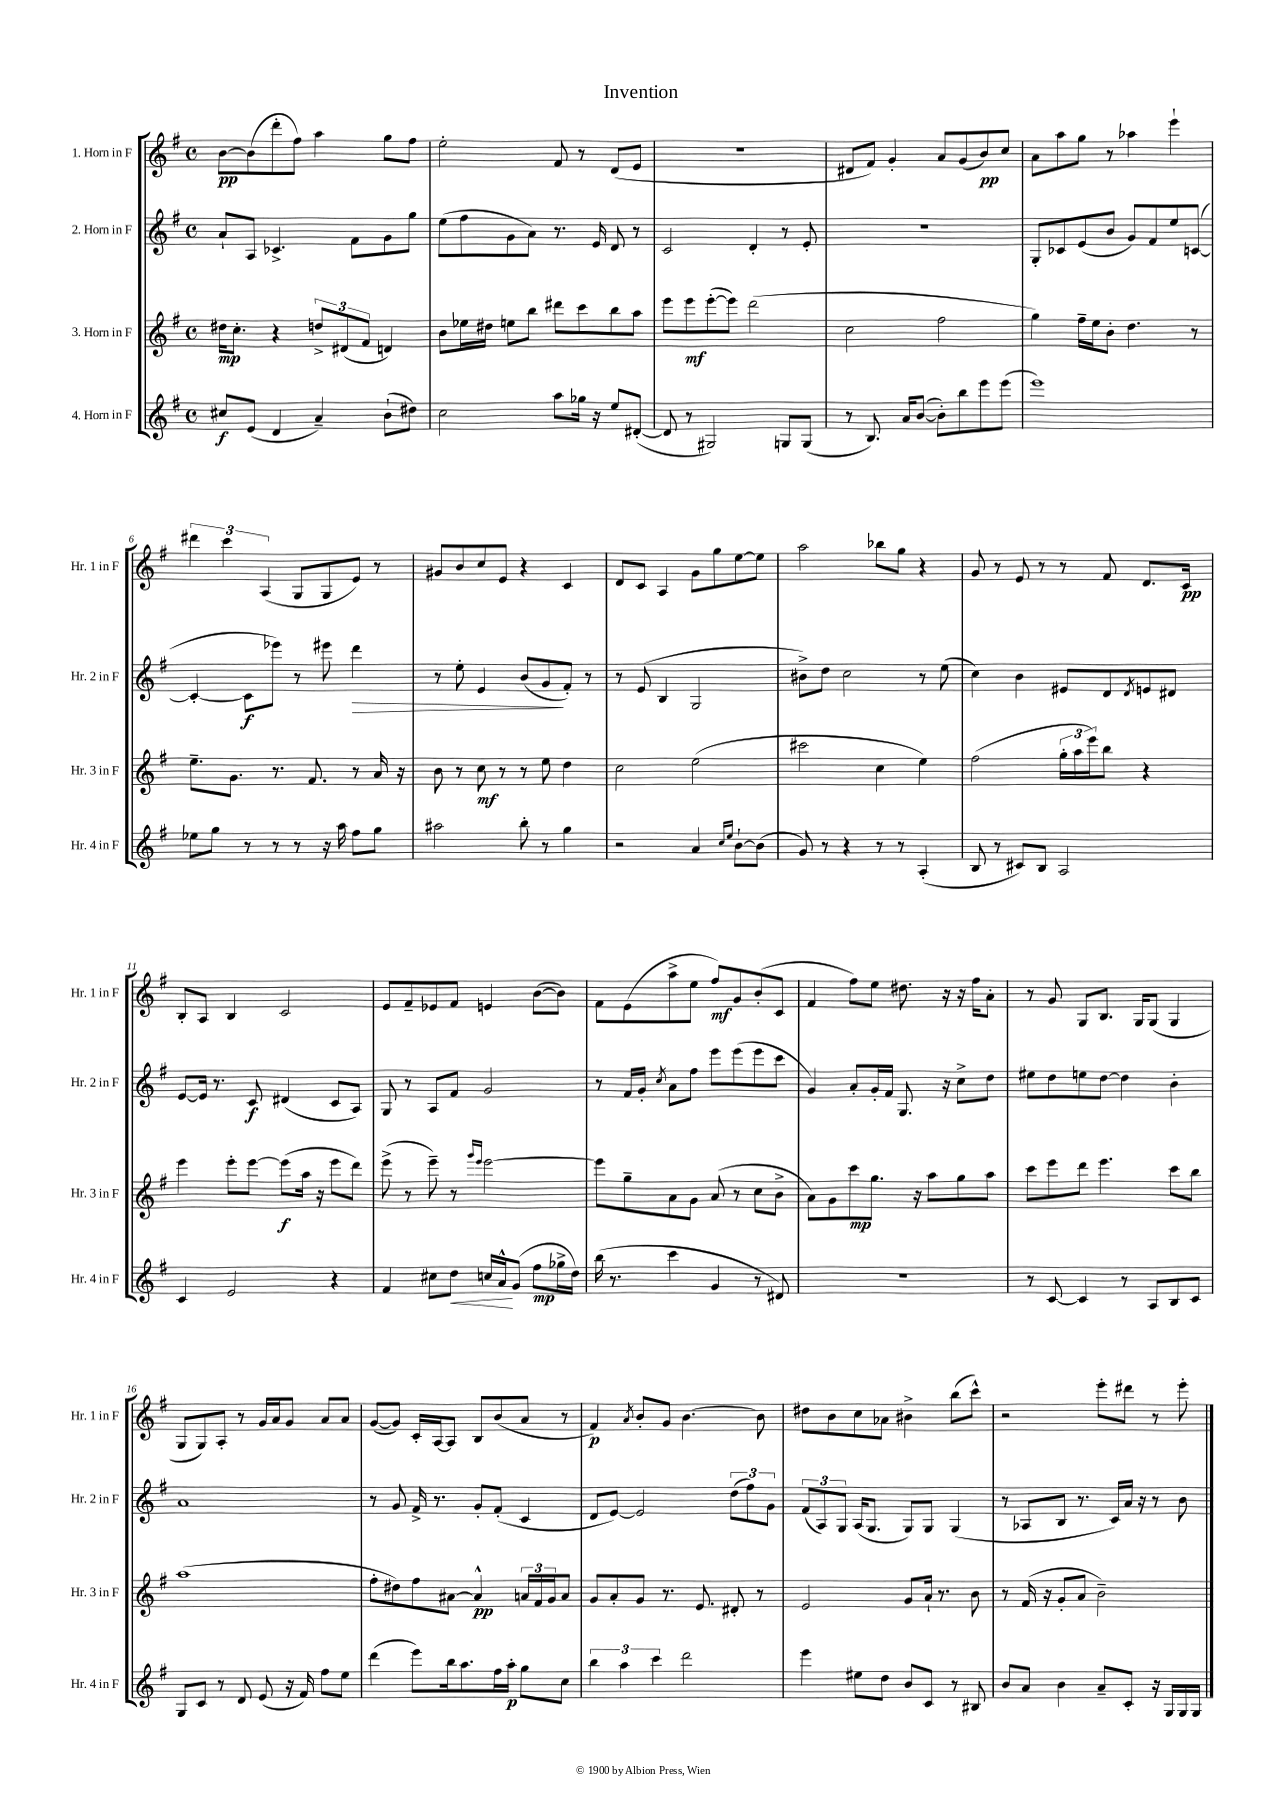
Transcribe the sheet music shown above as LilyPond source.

\header { title = "Invention" }
<<
\new StaffGroup <<
\new Staff = "s0" \with { instrumentName = "1. Horn in F" shortInstrumentName = "Hr. 1 in F" } {
    \clef treble \key g \major \defaultTimeSignature \time 4/4
    b'8~\pp b'8( d'''8-. fis''8) a''4 g''8 fis''8 |
    e''2-. fis'8 r8 d'8( e'8 |
    r1 |
    dis'8 fis'8) g'4-. a'8 g'8( b'8\pp) c''8 |
    a'8 a''8 g''8 r8 aes''4 e'''4-! |
    \tuplet 3/2 { dis'''4 c'''4 a4( } g8 g8 e'8) r8 |
    gis'8 b'8 c''8 e'8 r4 c'4 |
    d'8 c'8 a4 g'8 g''8 e''8~ e''8 |
    a''2 bes''8 g''8 r4 |
    g'8 r8 e'8 r8 r8 fis'8 d'8. c'16\pp |
    b8-. a8 b4 c'2 |
    e'8 fis'8-- ees'8 fis'8 e'4 b'8~( b'8) |
    fis'8 e'8( a''8-> e''8 fis''8\mf) g'8 b'8-.( c'8 |
    fis'4 fis''8) e''8 dis''8. r16 r16 fis''16 a'8-. |
    r8 g'8 g8 b8. g16 g8( g4 |
    g8 g8) a8-. r8 g'16 a'16 g'8 a'8 a'8 |
    g'8~( g'8) c'16-. a16~ a8 b8 b'8( a'8 r8 |
    fis'4\p) \acciaccatura { a'8 } b'8-. g'8 b'4.~ b'8 |
    dis''8 b'8 c''8 aes'8 bis'4-> b''8( c'''8-^) |
    r2 e'''8-. dis'''8 r8 e'''8-. \bar "|." |
}
\new Staff = "s1" \with { instrumentName = "2. Horn in F" shortInstrumentName = "Hr. 2 in F" } {
    \clef treble \key g \major \defaultTimeSignature \time 4/4
    a'8-! a8 ces'4.-> fis'8 g'8 g''8 |
    e''8( fis''8 g'8 a'8) r8. e'16 d'8 r8 |
    c'2 d'4-. r8 e'8-. |
    R1 |
    g8-. ces'8 e'8( b'8 g'8) fis'8 e''8 c'8~( |
    c'4~-. c'8\f ees'''8) r8 eis'''8 d'''4\> |
    r8 e''8-. e'4 b'8( g'8\! fis'8-.) r8 |
    r8 e'8( b4 g2 |
    bis'8->) d''8 c''2 r8 e''8( |
    c''4) b'4 eis'8 d'8 \acciaccatura { d'8 } e'8 dis'8 |
    e'8~ e'16 r8. c'8\f dis'4( c'8 a8) |
    g8 r8 a8 fis'8 g'2 |
    r8 fis'16 g'16-. \acciaccatura { c''8 } a'8 fis''8 e'''8 e'''8( e'''8 c'''8 |
    g'4) a'8-. g'16-. fis'16 g8. r16 c''8-> d''8 |
    eis''8 d''8 e''8 d''8~ d''4 b'4-. |
    a'1 |
    r8 g'8 fis'16-> r8. g'8-. fis'8-.( c'4 |
    d'8 e'8~) e'2 \tuplet 3/2 { d''8( fis''8) g'8 } |
    \tuplet 3/2 { fis'8( a8) g8 } a16( g8. g8) g8 g4( |
    r8 aes8 b8 r8. c'16) a'16 r16 r8 b'8 \bar "|." |
}
\new Staff = "s2" \with { instrumentName = "3. Horn in F" shortInstrumentName = "Hr. 3 in F" } {
    \clef treble \key g \major \defaultTimeSignature \time 4/4
    dis''16\mp c''8.-. r4 \tuplet 3/2 { d''8-> dis'8( fis'8 } d'4) |
    b'8 ees''16 dis''16 e''8 b''8 dis'''8 c'''8 b''8 a''8 |
    e'''8 e'''8\mf e'''8~-.( e'''8) d'''2( |
    c''2 fis''2 |
    g''4) fis''16-- e''16 b'8-. d''4. r8 |
    e''8.-- g'8. r8. fis'8. r8 a'16 r16 |
    b'8 r8 c''8\mf r8 r8 e''8 d''4 |
    c''2 e''2( |
    cis'''2 c''4 e''4) |
    fis''2( \tuplet 3/2 { g''16-. a''16 e'''16) } b''8 r4 |
    e'''4 e'''8-. e'''8~ e'''8\f( a''16 r16 e'''8 d'''8) |
    e'''8->( r8 e'''8--) r8 \grace { g'''16 e'''16 } e'''2~ |
    e'''8 g''8-- a'8 g'8 a'8( r8 c''8 b'8-> |
    a'8) g'8 c'''8\mp g''8. r16 a''8 g''8 a''8 |
    c'''8 e'''8 d'''8 e'''4. c'''8 b''8 |
    a''1( |
    fis''8-. dis''8) fis''8 ais'8~ ais'4-^\pp \tuplet 3/2 { a'16 fis'16 g'16 } a'8 |
    g'8 a'8-. g'8 r8. e'8. dis'8-. r8 |
    e'2 g'8 a'16-! r8. b'8 |
    r8 fis'16( r16 g'8-. a'8 b'2--) \bar "|." |
}
\new Staff = "s3" \with { instrumentName = "4. Horn in F" shortInstrumentName = "Hr. 4 in F" } {
    \clef treble \key g \major \defaultTimeSignature \time 4/4
    cis''8\f e'8( d'4 a'4--) b'8-!( dis''8) |
    c''2 a''8 ges''16 r16 e''8 dis'8~-.( |
    dis'8 r8 gis2) g8 g8( |
    r8 b8.) a'16 b'8~( b'8-.) b''8 e'''8 e'''8( |
    e'''1) |
    ees''8 g''8 r8 r8 r8 r16 a''16 fis''8 g''8 |
    ais''2 b''8-. r8 g''4 |
    r2 a'4 \grace { c''16 e''16 } b'8~-! b'8( |
    g'8) r8 r4 r8 r8 a4-.( |
    b8 r8 cis'8) b8 a2 |
    c'4 e'2 r4 |
    fis'4 cis''8 d''8\< c''16 a'16-^\! g'8( fis''8\mp ges''16-> d''16) |
    b''16( r8. c'''4 g'4 r8 dis'8) |
    R1 |
    r8 c'8~ c'4 r8 a8 b8 c'8 |
    g8 c'8 r8 d'8 e'8( r16 fis'16) fis''8 e''8 |
    d'''4( e'''8) b''16 a''8. fis''16 a''16-.\p g''8 c''8 |
    \tuplet 3/2 { b''4 a''4 c'''4 } d'''2 |
    e'''4 eis''8 d''8 b'8 c'8 r8 bis8 |
    b'8 a'8 b'4 a'8-- c'8-. r16 g16 g16 g16 \bar "|." |
}
>>
>>
